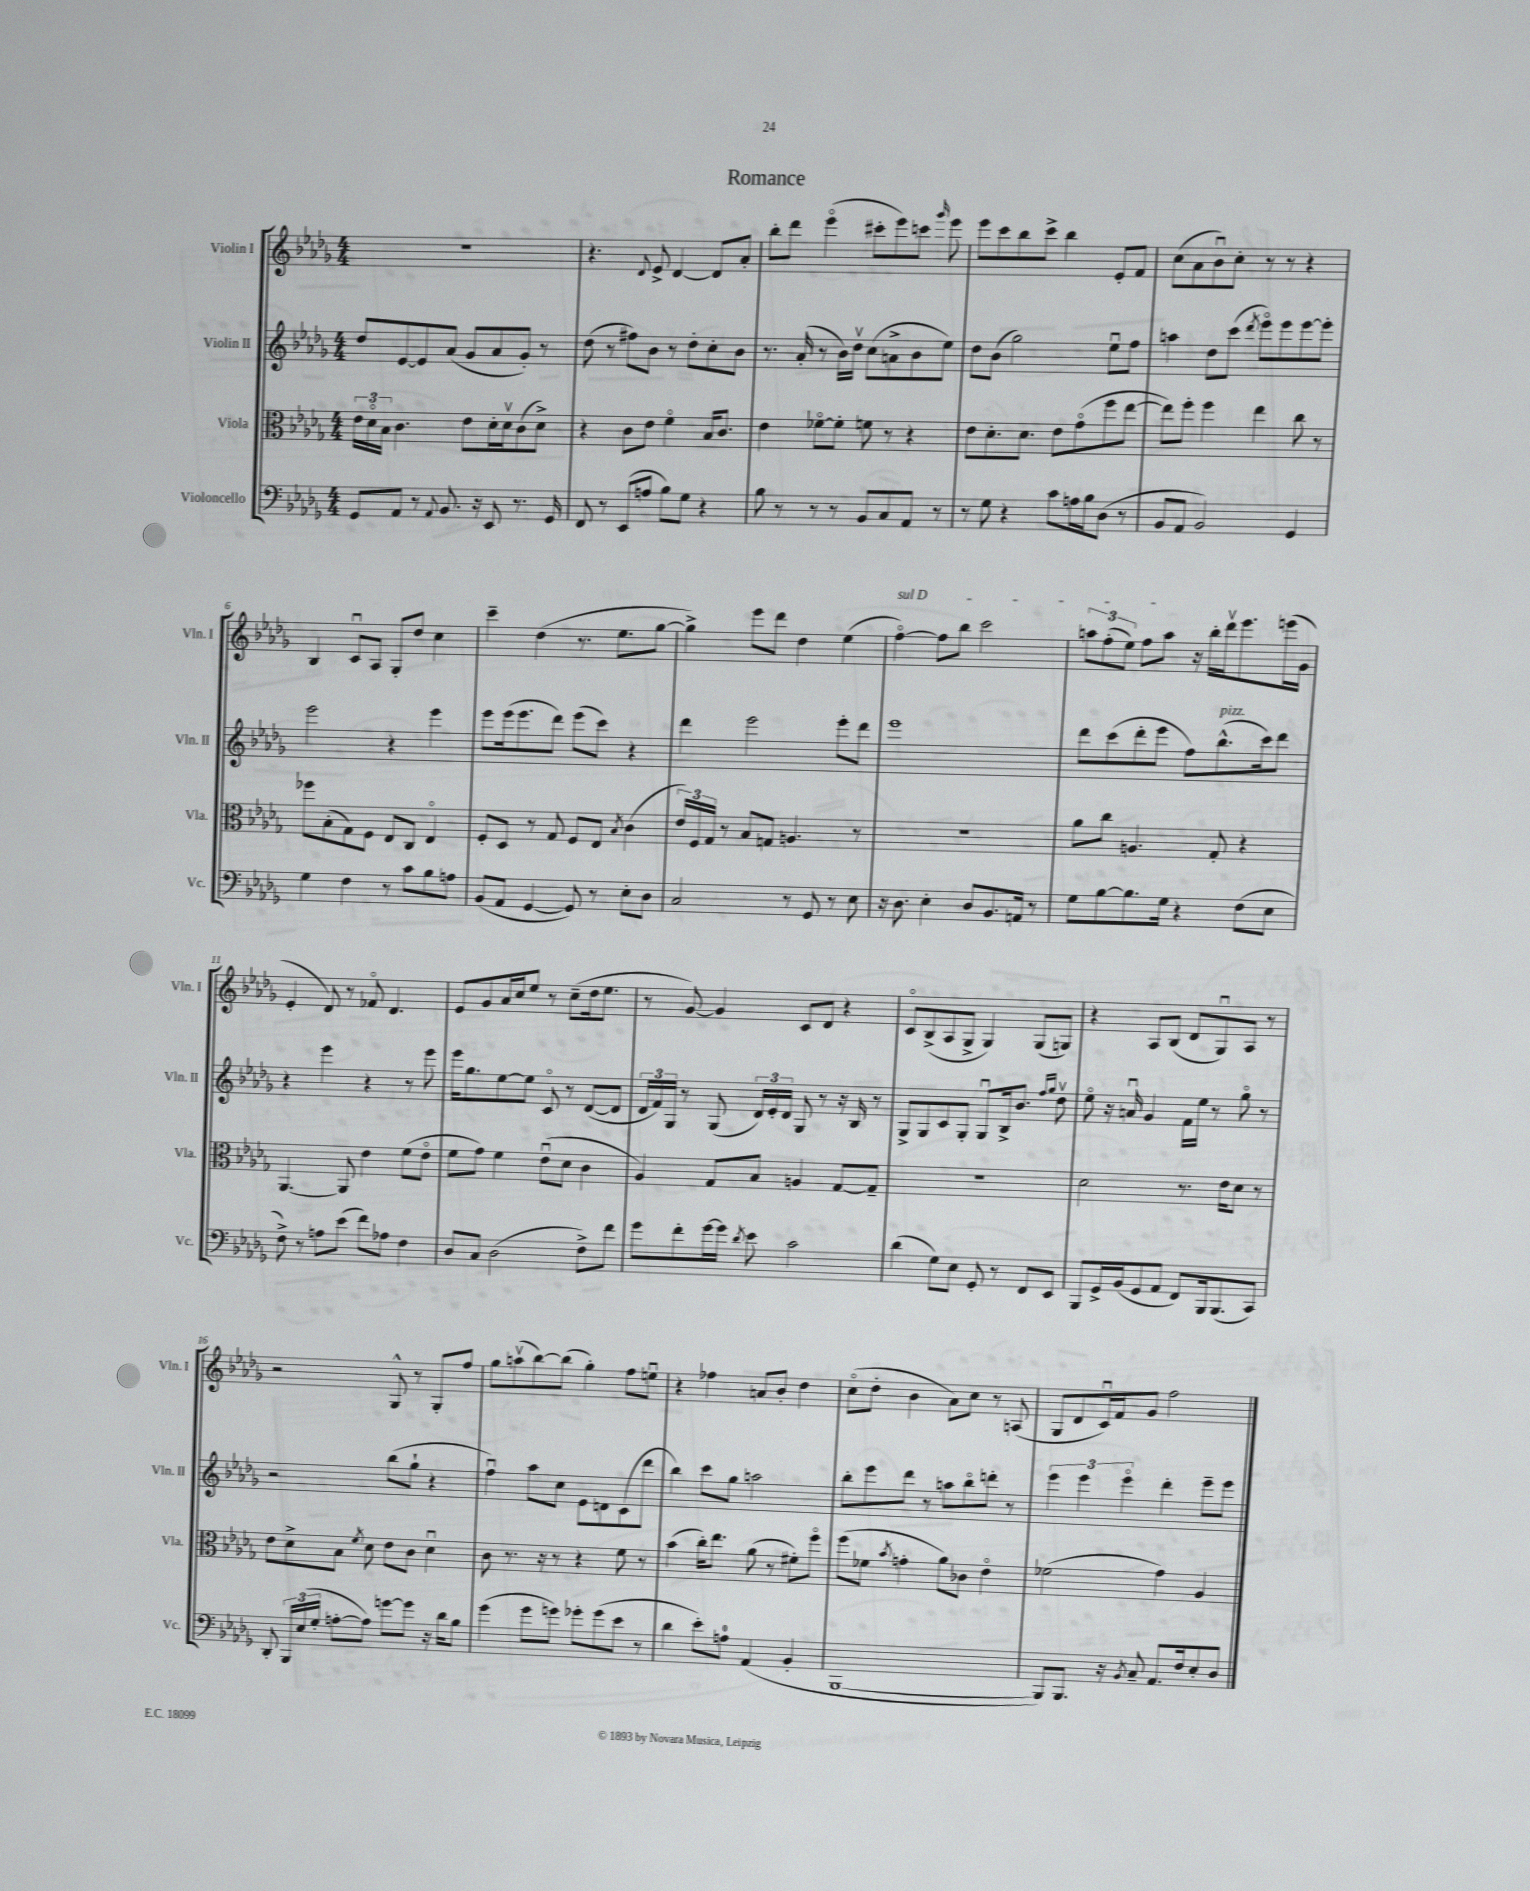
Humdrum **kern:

**kern	**kern	**kern	**kern
*part4	*part3	*part2	*part1
*staff4	*staff3	*staff2	*staff1
*I"Violoncello	*I"Viola	*I"Violin II	*I"Violin I
*I'Vc.	*I'Vla.	*I'Vln. II	*I'Vln. I
*clefF4	*clefC3	*clefG2	*clefG2
*k[b-e-a-d-g-]	*k[b-e-a-d-g-]	*k[b-e-a-d-g-]	*k[b-e-a-d-g-]
*M4/4	*M4/4	*M4/4	*M4/4
=1	=1	=1	=1
8GG-/L	24e-\LL	8dd-/L	1r
.	24d-\	.	.
.	24B-\JJ	.	.
8AA-/J	4.c\	[8e-/	.
8r	.	8e-/]	.
8qqAA-/	.	.	.
8.BB-/	.	(8a-/J	.
.	8e-\L	8g-/L	.
16r	.	.	.
8EE-/	16d-'\L	8a-/	.
.	16d-v\J	.	.
8.r	(8c\	8g-'/J)	.
.	8d-^\J)	8r	.
16GG-/	.	.	.
=2	=2	=2	=2
8FF/	4r	(8dd-\	4.r
8r	.	8r	.
(8EE-/L	8c\L	8ff#X\L)	.
.	.	.	8qqd-/
8An/J	8e-\J	8b-\J	8e-^/
8B-\L)	4f\	8r	[4d-/
8G-\J	.	8dd-'\L	.
4r	16B-/KL	8cc'\	8d-/L]
.	8.c/J	.	.
.	.	8b-\J	8a-'/J
=3	=3	=3	=3
8B-\	4e-\	8.r	8bb-'\L
8r	.	.	8ddd-\J
.	.	(16a-'/	.
8r	[8f-X\L	8r	(4eee-\
8r	8f-'\J]	16b-\LL)	.
.	.	16dd-v\JJ	.
8BB-/L	8fn\	(8cc\L	8ccc#X'\L
8C/	8r	8an^\	8eee-\)
8AA-/J	4r	8b-\	8cccn\J
.	.	.	16qqggg-/
8r	.	8ee-\J)	8eee-\
=4	=4	=4	=4
8r	8e-\L	8dd-\L	8eee-\L
8G-\	8.d-'\	(8b-\J	8ccc\
4r	.	2gg-\)	8bb-\
.	8.d-\J	.	.
.	.	.	8ccc^\J
8c\L	8e-\L	.	4bb-\
16An\L	(8g-\	.	.
16B-\J	.	.	.
(8D-\J	8ff\	8ee-u\L	8e-'/L
8r	[8ee-\J	8ff\J	8f/J
=5	=5	=5	=5
8BB-/L	8ee-\L])	4aan\	(8cc\L
8AA-/J	8ff'\J	.	8a-\
2BB-/)	4ff\	8dd-\L	8b-u\)
.	.	(8ccc\J	8cc'\J
.	.	8qddd-/	.
.	4ee-\	8eee-\L)	8r
.	.	8eee-\	8r
4GG-/	8cc\	[8eee-\	4r
.	8r	8eee-'\J]	.
!!LO:LB:g=z
=6	=6	=6	=6
4G-\	8ff-X\L	2eee-\	4B-/
.	(8B-'\	.	.
4F\	8G-\)	.	8cu/L
.	8F\J	.	8A-/J
8r	8E-/L	4r	8G-'/L
8c\L	8C/J	.	8dd-/J
8B-\	4E-/	4eee-\	4cc\
8An\J	.	.	.
=7	=7	=7	=7
(8BB-/L	8F'/L	8eee-\L	4ccc~\
8AA-/J	8D-/J	(16eee-\k	.
.	.	8.eee-\	.
[4GG-/	8r	.	(4dd-\
.	8G-/	8ddd-\J)	.
8GG-/])	8F/L	(8eee-\L	8.r
8r	8E-/J	8ccc\J)	.
.	.	.	8.ee-\L
.	8qB-/	.	.
8E-'\L	(4c\	4r	.
8D-\J	.	.	[8gg-\J
=8	=8	=8	=8
2C/	24e-/LL)	4ddd-\	4gg-^\])
.	24F/	.	.
.	24G-/JJ	.	.
.	8r	.	.
.	8B-/L	2eee-\	8eee-\L
.	8Gn/J	.	8ddd-\J
8r	4.An/	.	4dd-\
8GG-/	.	.	.
8r	.	8eee-'\L	(4ee-\
8E-\	8r	8ddd-\J	.
=9	=9	=9	=9
!	!	!	!LO:TX:a:i:t=sul D
16r	1r	1eee-	[4ff\)
8.D-\	.	.	.
4E-'\	.	.	8ff\L]
.	.	.	8bb-\J
8D-/L	.	.	2ccc\
8.BB-/	.	.	.
16AAn/Jk	.	.	.
8r	.	.	.
=10	=10	=10	=10
8G-\L	8a-\L	8ddd-\L	12aan\L
.	.	.	(12ff'\
[8B-\	8cc\J	(8ccc\	.
.	.	.	12ee-\J)
8.B-\]	4.An/	8ddd-'\	8ff\L
.	.	8eee-\J	8aa\J
16G-\Jk	.	.	.
4r	.	8ff\L)	16r
.	.	.	16bb-'\LL
!	!	!LO:TX:a:i:t=pizz.	!
.	8G-'/	(8.bb-^^\	16ddd-v\J
.	.	.	8.eee-\
(8F\L	4r	.	.
.	.	16ccc\k)	.
8E-\J	.	8ddd-\J	(16eeen\L
.	.	.	16g-\JJ
!!LO:LB:g=z
=11	=11	=11	=11
8F^\)	[4.AA-/	4r	4e-'/
8r	.	.	.
8An\L	.	4eee-\	8d-/)
(8e-\J	8AA-/]	.	8r
8f\L)	4e-\	4r	8f-X/
8A-X\J	.	.	4.d-/
4F\	(8f\L	8r	.
.	8e-\J	8eee-\	.
=12	=12	=12	=12
8D-/L	8f\L	16eee-\KL	8e-/L
.	.	8.gg-\	.
8C/J	8g-\J)	.	8g-/
(2D-\	4f\	[8ee-\	16a-/L
.	.	.	16cc/J
.	.	8ee-\J]	8ee-/J
.	(8e-u\L	8c/	8r
.	8d-\J	8r	(8cc~\L
8F^\L)	4c\	([8d-/L	16dd-\k
.	.	.	8.ee-\J
8f\J	.	8d-/J]	.
=13	=13	=13	=13
8g-\L	4A-/)	24d-/LL	8r
.	.	24f/)	.
.	.	24G-/JJ	.
8f'\	.	8r	[8g-/)
[16g-\L	8G-/L	(8G-/	4g-/]
16g-\JJ]	.	.	.
8qd-/	.	.	.
8e-\	8B-/J	24d-/LL)	.
.	.	24e-'/	.
.	.	24d-/JJ	.
2c\	4An/	8G-/	8c/L
.	.	8r	8d-/J
.	[8G-/L	16r	4r
.	.	16B-/	.
.	8G-~/J]	8r	.
=14	=14	=14	=14
(4d-\	1r	8G-^/L	8c/L
.	.	8G-/	(8B-^/
8G-\L)	.	8c/	8A-/
8E-\J	.	8G-'/J	8G-^/J
8GG-'/	.	8G-u/L	4G-/)
8r	.	16B-^/k	.
.	.	8.b-/J	.
8FF/L	.	.	(8G-/L
.	.	16qqff/LL	.
.	.	16qqgg-/JJ	.
8EE-/J	.	8dd-v\	8Gn/J)
=15	=15	=15	=15
8BBB-/L	2d-\	8ee-\	4r
16GG-^/L	.	16r	.
(16BB-/J	.	16anu/	.
8GG-/	.	4g-/	8A-/L
8AA-/J	.	.	(8B-/J
8FF/L)	8.r	16f\LL	8d-/L
.	.	16ee-\JJ	.
16BBB-/k	.	8r	8G-u/)
(8.BBB-/	16e-\KL	.	.
.	8d-\J	8gg-\	8A-/J
8CC/J)	8r	8r	8r
!!LO:LB:g=z
=16	=16	=16	=16
8DD-'/	8e-\L	2r	2r
24BBB-/LL	8d-^\	.	.
(24E-/	.	.	.
24G-'/JJ	.	.	.
[8An'\L	8B-\J	.	.
.	8qf/	.	.
8A\J])	8d-\	.	.
[8gn\L	8e-\L	(8bb-\L	8G-^^/
8g\J]	8c\J	8gg-`\J	8r
16r	4d-u\	4r	8G-'/L
16d-\KL	.	.	.
8B-\J	.	.	8ff/J
=17	=17	=17	=17
(4g-\	8c\	4ffu\)	8gg-\L
.	8.r	.	(8aanv\
8g-\L	.	8aa-\L	[8bb-\)
.	16r	.	.
8gn\J)	8r	8cc\J	(8bb-\J]
8g-X'\L	4r	8e-\L	4gg-'\)
(8g-\	.	8dn\	.
8e-\J	8f\	(8c\	8ff\L
8r	8r	8ddd-\J	8eenu\J
=18	=18	=18	=18
4d-\	(4b-\	4bb-\)	4r
8e-'\L)	16cc'\KL)	8ccc\L	4ff-X\
.	8.ee-\J	.	.
8An\J	.	8gg-\J	.
(4AA-/	(8a-\	2aan\	8an/L
.	8r	.	8b-'/J
4BB-'/	8f#X'\L)	.	4dd-\
.	8ff\J	.	.
=19	=19	=19	=19
[1BBB-	(8ff\L	8bb-'\L	(8cc\L
.	8f-X\J	8eee-\	8dd-'\J
.	8qb-/	.	.
.	4gn'\	8ddd-\J	4b-\
.	.	8r	.
.	8a-\L)	8aan\L	8a-\L)
.	8c-X\J	8bb-\	8cc\J
.	4e-\	8dddn'\J	8r
.	.	8r	(8An/
=20	=20	=20	=20
8BBB-/L])	(2f-X\	6eee-\	8G-/L
8.BBB-/J	.	.	8d-/
.	.	6eee-\	.
.	.	.	16cu/L)
16r	.	.	16f/J
.	.	6eee-\	.
8qBB-/	.	.	.
8C~/	.	.	8g-/J
8.AA-/L	4g-\)	4ddd-'\	2ff\
16F/k	.	.	.
8E-'/	4A-/	8eee-~\L	.
8D-/J	.	8eee-\J	.
==	==	==	==
*-	*-	*-	*-
